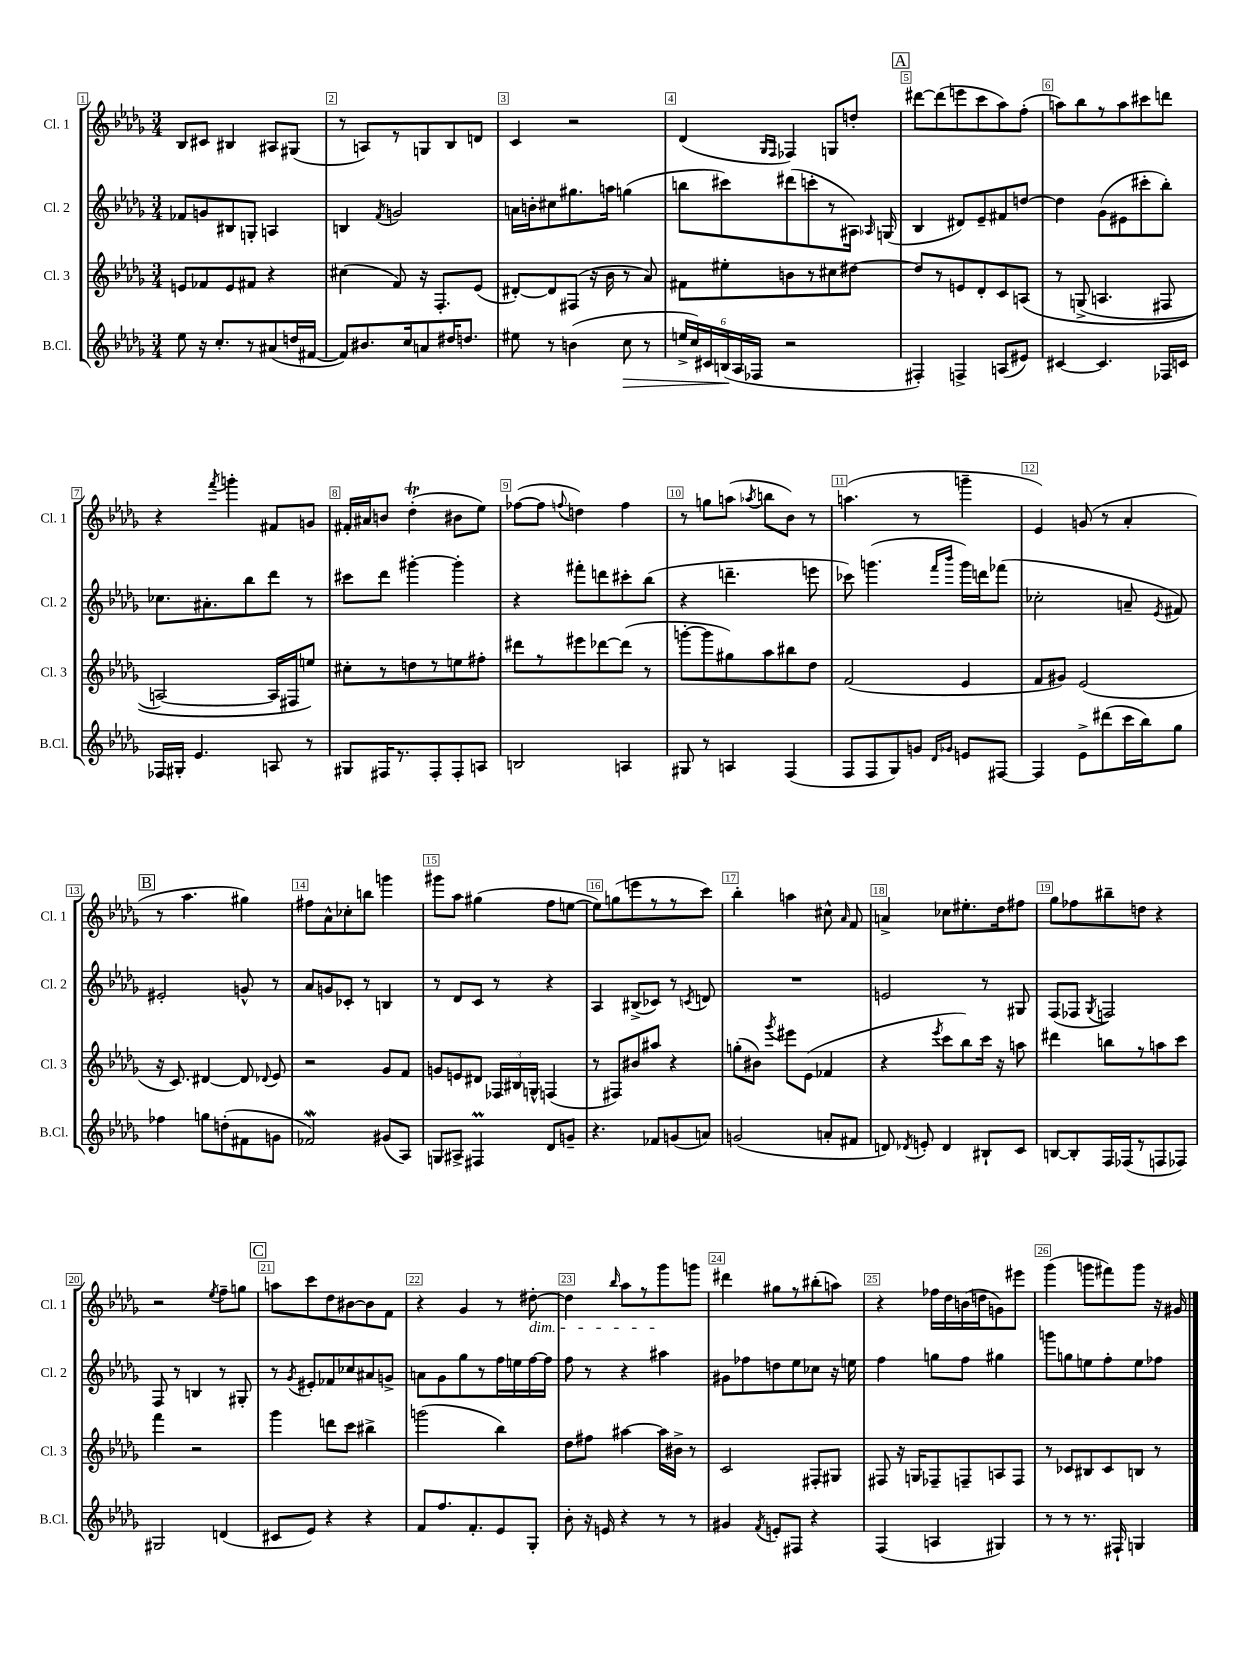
<<
\new StaffGroup <<
\new Staff = "s0" \with { instrumentName = "Cl. 1" shortInstrumentName = "Cl. 1" } {
    \clef treble \key des \major \numericTimeSignature \time 3/4
    \autoBeamOff bes8[ cis'8] bis4 ais8[ gis8]( |
    r8 a8[) r8 g8 bes8 d'8] |
    c'4 r2 |
    des'4( \grace { ges16[ f16] } fes4) g8[ d''8]-. |
    \mark \markup { \box "A" } dis'''8[~ dis'''8( e'''8 c'''8 aes''8) f''8]-.( |
    a''8[) bes''8 r8 a''8 cis'''8 d'''8] |
    r4 \acciaccatura { f'''8 } g'''4-. fis'8[ g'8] |
    fis'16[-. ais'16 b'8] des''4-.\trill( bis'8[ ees''8]) |
    fes''8[~( fes''8] \appoggiatura { f''8 } d''4) f''4 |
    r8 g''8[ a''8]( \acciaccatura { aes''8 } b''8[ bes'8]) r8 |
    a''4.( r8 g'''4-- |
    ees'4) g'8( r8 aes'4-. |
    \mark \markup { \box "B" } r8 aes''4. gis''4) |
    fis''8[ aes'8-^ ces''8-. b''8] g'''4 |
    gis'''8[ aes''8] gis''4( f''8[ e''8]~ |
    e''8[) g''8( e'''8 r8 r8 c'''8]) |
    bes''4-. a''4 cis''8-^ \grace { aes'16 } f'8 |
    a'4-> ces''8[ eis''8.-. des''16 fis''8] |
    ges''8[ fes''8 bis''8-- d''8] r4 |
    r2 \acciaccatura { ees''8 } f''8[-- g''8] |
    \mark \markup { \box "C" } a''8[ c'''8 des''8 bis'8~ bis'8 f'8] |
    r4 ges'4 r8 dis''8~-.\dim |
    dis''4 \grace { bes''16 } aes''8[ r8 ges'''8\! g'''8] |
    dis'''4 gis''8[ r8 bis''8-.( a''8]) |
    r4 fes''16[ des''16 b'16( d''16 g'8) eis'''8] |
    ges'''4( g'''8[ fis'''8) g'''8] r16 gis'16 \bar "|." |
}
\new Staff = "s1" \with { instrumentName = "Cl. 2" shortInstrumentName = "Cl. 2" } {
    \clef treble \key des \major \numericTimeSignature \time 3/4
    \autoBeamOff fes'8[ g'8 bis8 g8]-. a4 |
    b4 \acciaccatura { f'8 } g'2 |
    a'16[ b'16-. cis''8 gis''8. a''16] g''4( |
    b''8[ cis'''8) dis'''8( c'''8-. r8 ais16]) \grace { aes16 } g16( |
    \mark \markup { \box "A" } bes4 dis'8[) ees'8-- fis'8 d''8]~ |
    d''4 ges'8[( eis'8 cis'''8-. bes''8]-.) |
    ces''8.[ ais'8.-. bes''8 des'''8] r8 |
    cis'''8[ des'''8] gis'''4~-. gis'''4-. |
    r4 fis'''8[-. d'''8 cis'''8-. bes''8]( |
    r4 d'''4.-- e'''8 |
    ces'''8) g'''4.( \grace { f'''16[ bes'''16] } g'''16[) d'''16 fes'''8]( |
    ces''2-. a'8-- \acciaccatura { ees'8 } fis'8) |
    \mark \markup { \box "B" } eis'2-. g'8-^ r8 |
    aes'8[ g'8 ces'8]-. r8 b4 |
    r8 des'8[ c'8] r8 r4 |
    aes4 bis8[->( ces'8]) r8 \acciaccatura { c'8 } d'8 |
    R2. |
    e'2 r8 gis8 |
    f8[( fes8] \acciaccatura { ges8 } f2) |
    f8 r8 b4 r8 gis8-. |
    \mark \markup { \box "C" } r8 \acciaccatura { ges'8 } eis'8[-. fes'8 ces''8 ais'8 g'8]-> |
    a'8[ ges'8 ges''8 r8 f''16 e''16 f''16~ f''16] |
    f''8 r8 r4 ais''4 |
    gis'8[ fes''8 d''8 ees''8 ces''8] r16 e''16 |
    f''4 g''8[ f''8] gis''4 |
    g'''8[ g''8 e''8 f''8-. e''8 fes''8] \bar "|." |
}
\new Staff = "s2" \with { instrumentName = "Cl. 3" shortInstrumentName = "Cl. 3" } {
    \clef treble \key des \major \numericTimeSignature \time 3/4
    \autoBeamOff e'8[ fes'8 e'8 fis'8] r4 |
    cis''4( f'8) r16 f8.[-. ees'8]( |
    dis'8[~-.) dis'8 fis8]( r16 bes'16 r8 aes'8) |
    fis'8[ eis''8-. b'8 r8 cis''8 dis''8]~ |
    \mark \markup { \box "A" } dis''8[ r8 e'8 des'8-. c'8 a8]\( |
    r8 g8->( a4. fis8 |
    a2~) a16[ fis16 e''8]\) |
    cis''8[-. r8 d''8 r8 e''8 fis''8]-. |
    dis'''8[ r8 eis'''8 des'''8~ des'''8]( r8 |
    g'''8[~-. g'''8 gis''8) aes''8 bis''8 des''8] |
    f'2( ees'4 |
    f'8[ gis'8]) ees'2( |
    \mark \markup { \box "B" } r16 c'8.) dis'4~ dis'8 \appoggiatura { des'8 } ees'8 |
    r2 ges'8[ f'8] |
    g'8[ e'8 dis'8] \tuplet 3/2 { fes16[ bis16 g16]-^ } f4( |
    r8 fis8[) bis'8 ais''8] r4 |
    g''8[-.( bis'8]) \acciaccatura { ges'''8 } eis'''8[ ees'8]( fes'4 |
    r4 \acciaccatura { ees'''8 } c'''8[ bes''8) c'''16] r16 a''8 |
    dis'''4 b''8[ r8 a''8 c'''8] |
    f'''4 r2 |
    \mark \markup { \box "C" } ges'''4 d'''8[ c'''8] bis''4-> |
    g'''2( bes''4) |
    des''8[ fis''8] ais''4~ ais''16[ bis'16]-> r8 |
    c'2 fis8[-. gis8] |
    fis8 r16 g16[ fes8-- f8-- a8 f8] |
    r8 ces'8[ bis8 ces'8 b8] r8 \bar "|." |
}
\new Staff = "s3" \with { instrumentName = "B.Cl." shortInstrumentName = "B.Cl." } {
    \clef treble \key des \major \numericTimeSignature \time 3/4
    \autoBeamOff ees''8 r16 c''8.[-. r8 ais'8( d''16 fis'16]~ |
    fis'8[) bis'8. c''16 a'8 dis''16 d''8.] |
    eis''8 r8 b'4( c''8\> r8 |
    \tuplet 6/4 { e''16[-> c''16) cis'16 b16\!( aes16 fes16] } r2 |
    \mark \markup { \box "A" } fis4-.) f4-> a8[( eis'8]) |
    cis'4~ cis'4. fes16[ c'16] |
    fes16[ gis16]-. ees'4. a8 r8 |
    gis8[ fis16 r8. fis8-. fis8-. a8] |
    b2 a4 |
    gis8 r8 a4 f4( |
    f8[ f8 ges8) g'8] \grace { des'16[ ges'16] } e'8[ fis8]~ |
    fis4 ees'8[-> dis'''8( c'''16 bes''16) ges''8] |
    \mark \markup { \box "B" } fes''4 g''8[ d''8-.( fis'8 g'8] |
    fes'2\mordent) gis'8[( aes8]) |
    g8[ ais8]-> fis4\prall des'8[ g'8]-- |
    r4. fes'8[ g'8( a'8]) |
    g'2( a'8[-. fis'8] |
    d'8) \acciaccatura { des'8 } e'8-. des'4 bis8[-! c'8] |
    b8[~ b8-. f16 fes16( r8 f8 fes8]) |
    gis2 d'4( |
    \mark \markup { \box "C" } cis'8[ ees'8]) r4 r4 |
    f'8[ f''8. f'8.-. ees'8 ges8]-. |
    bes'8-. r16 e'16 r4 r8 r8 |
    gis'4 \acciaccatura { f'8 } e'8[-. fis8] r4 |
    f4( a4 gis4) |
    r8 r8 r8. fis16-! g4 \bar "|." |
}
>>
>>
\layout { \context { \Score \override BarNumber.break-visibility = ##(#f #t #t) barNumberVisibility = #all-bar-numbers-visible \override BarNumber.stencil = #(make-stencil-boxer 0.1 0.3 ly:text-interface::print) } }
